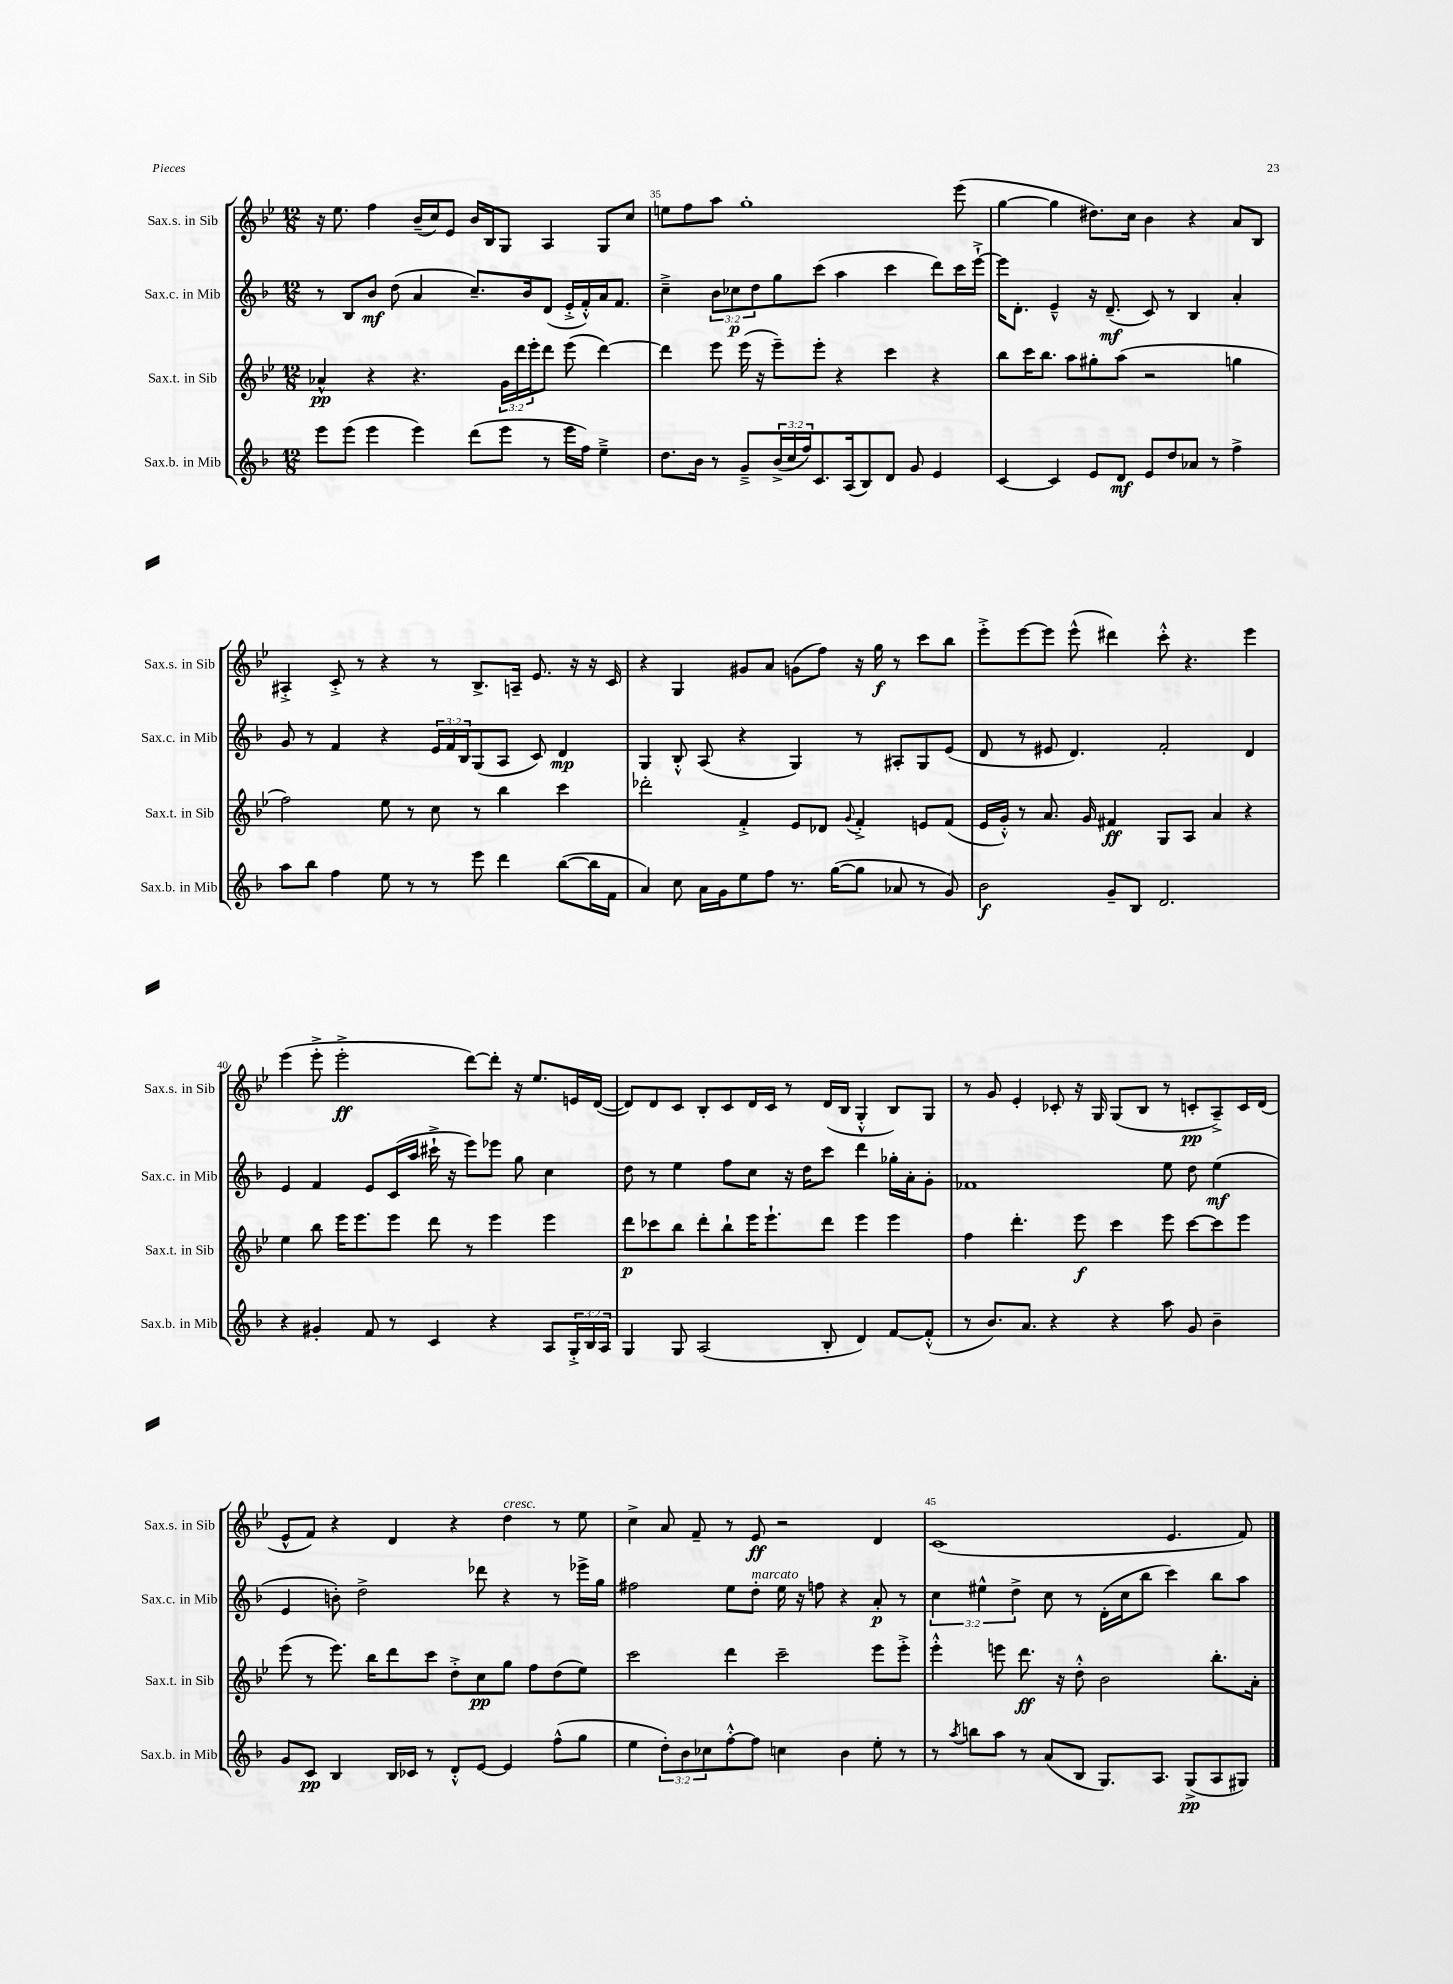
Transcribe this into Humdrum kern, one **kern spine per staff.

**kern	**dynam	**kern	**dynam	**kern	**dynam	**kern	**dynam
*part4	*part4	*part3	*part3	*part2	*part2	*part1	*part1
*staff4	*staff4	*staff3	*staff3	*staff2	*staff2	*staff1	*staff1
*I"Sax.b. in Mib	*	*I"Sax.t. in Sib	*	*I"Sax.c. in Mib	*	*I"Sax.s. in Sib	*
*I'Sax.b. in Mib	*	*I'Sax.t. in Sib	*	*I'Sax.c. in Mib	*	*I'Sax.s. in Sib	*
*clefG2	*	*clefG2	*	*clefG2	*	*clefG2	*
*k[b-]	*	*k[b-e-]	*	*k[b-]	*	*k[b-e-]	*
*M12/8	*	*M12/8	*	*M12/8	*	*M12/8	*
=34	=34	=34	=34	=34	=34	=34	=34
8eee\L	.	4a-X^^/	pp	8r	.	16r	.
.	.	.	.	.	.	8.ee-\	.
(8eee\J	.	.	.	8B-/L	.	.	.
4eee\	.	4r	.	8b-/J	mf	4ff\	.
.	.	.	.	(8dd\	.	.	.
4eee\)	.	4.r	.	4a/	.	(16b-~/LL	.
.	.	.	.	.	.	16cc/J)	.
.	.	.	.	.	.	8e-/J	.
(8ddd\L	.	.	.	8.cc~/L)	.	16b-/LL	.
.	.	.	.	.	.	16B-/J	.
8eee\J	.	24g\LL	.	.	.	8G/J	.
.	.	24ddd\	.	.	.	.	.
.	.	.	.	16b-/k	.	.	.
.	.	24eee-'\J	.	.	.	.	.
8r	.	8ddd\J	.	(8d/J	.	4A/	.
16eee\LL	.	(8eee-\	.	16e'^/LL	.	.	.
16ff\JJ)	.	.	.	16f'^^/)	.	.	.
4ee~^\	.	[4ddd\)	.	16a/J	.	8G/L	.
.	.	.	.	8.f/J	.	.	.
.	.	.	.	.	.	8cc/J	.
=35	=35	=35	=35	=35	=35	=35	=35
8.dd\L	.	4ddd\]	.	4cc~^\	.	8een\L	.
.	.	.	.	.	.	8ff\	.
16b-\Jk	.	.	.	.	.	.	.
8r	.	8eee-\	.	12b-\L	.	8aa\J	.
.	.	.	.	12cc-X\	p	.	.
8g~^/L	.	(16eee-\	.	.	.	1gg'	.
.	.	.	.	12dd\	.	.	.
.	.	16r	.	.	.	.	.
(24b-^/L	.	8eee-~\L)	.	8gg\	.	.	.
24cc/	.	.	.	.	.	.	.
24ff/J)	.	.	.	.	.	.	.
8.c/	.	8eee-'\J	.	(8ccc\J	.	.	.
.	.	4r	.	4aa\	.	.	.
(16A/k	.	.	.	.	.	.	.
8B-/)	.	.	.	.	.	.	.
8d/J	.	4ccc\	.	4ccc\	.	.	.
8g/	.	.	.	.	.	.	.
4e/	.	4r	.	8ddd\L)	.	.	.
.	.	.	.	16ccc\L	.	(8eee-\	.
.	.	.	.	[16eee`^\JJ	.	.	.
=36	=36	=36	=36	=36	=36	=36	=36
[4c/	.	8bb-\L	.	16eee\KL]	.	[4gg\	.
.	.	.	.	8.d'\J	.	.	.
.	.	16ccc\K	.	.	.	.	.
.	.	8.bb-\J	.	.	.	.	.
4c/]	.	.	.	4e~^^/	.	4gg\]	.
.	.	8aa\L	.	.	.	.	.
8e/L	.	8gg#X'\	.	16r	.	8.dd#X\L)	.
.	.	.	.	(8.d~/	mf	.	.
8d/J	mf	(8aa\J	.	.	.	.	.
.	.	.	.	.	.	16cc\Jk	.
8e/L	.	2r	.	8c/)	.	4b-\	.
8dd/	.	.	.	8r	.	.	.
8a-X/J	.	.	.	4B-/	.	4r	.
8r	.	.	.	.	.	.	.
4ff^\	.	4ggn\	.	4a'/	.	8a/L	.
.	.	.	.	.	.	8B-/J	.
!!LO:LB:g=z
=37	=37	=37	=37	=37	=37	=37	=37
8aa\L	.	2ff\)	.	8g/	.	4A#X'^/	.
8bb-\J	.	.	.	8r	.	.	.
4ff\	.	.	.	4f/	.	8c'^/	.
.	.	.	.	.	.	8r	.
8ee\	.	8ee-\	.	4r	.	4r	.
8r	.	8r	.	.	.	.	.
8r	.	8cc\	.	24e/LL	.	8r	.
.	.	.	.	24f/	.	.	.
.	.	.	.	24B-/J	.	.	.
8eee\	.	8r	.	(8G/	.	8.B-^/L	.
4ddd\	.	4bb-\	.	8A/J	.	.	.
.	.	.	.	.	.	16An~/Jk	.
.	.	.	.	8c/)	.	8.e-/	.
([8bb-\L	.	4ccc\	.	4d/	mp	.	.
.	.	.	.	.	.	16r	.
16bb-\L]	.	.	.	.	.	16r	.
16f\JJ	.	.	.	.	.	16c/	.
=38	=38	=38	=38	=38	=38	=38	=38
4a/)	.	2ddd-X'\	.	4G/	.	4r	.
8cc\	.	.	.	8B-'^^/	.	4G/	.
16a\LL	.	.	.	(8A/	.	.	.
16g\J	.	.	.	.	.	.	.
8ee\	.	4f'^/	.	4r	.	8g#X/L	.
8ff\J	.	.	.	.	.	8a/J	.
8.r	.	8e-/L	.	4G/)	.	(8gn\L	.
.	.	8d-X/J	.	.	.	8ff\J)	.
([16gg\KL	.	.	.	.	.	.	.
.	.	8qqg/	.	.	.	.	.
8gg\J]	.	4f'^/	.	8r	.	16r	.
.	.	.	.	.	.	16gg\	f
8a-X/	.	.	.	8A#X'/L	.	8r	.
8r	.	8en/L	.	8G/	.	8ccc\L	.
8g/)	.	(8f/J	.	(8e/J	.	8bb-\J	.
=39	=39	=39	=39	=39	=39	=39	=39
2b-\	f	16e-/LL	.	8d/	.	8eee-'^\L	.
.	.	16g'^^/JJ)	.	.	.	.	.
.	.	8r	.	8r	.	[8eee-\	.
.	.	8.a/	.	8e#X/	.	8eee-\J]	.
.	.	.	.	4.d/)	.	(8eee-^^\	.
.	.	16g/	.	.	.	.	.
8g~/L	.	4f#X/	ff	.	.	4ddd#X\)	.
8B-/J	.	.	.	.	.	.	.
2.d/	.	8G/L	.	2f'/	.	8ccc'^^\	.
.	.	8A/J	.	.	.	4.r	.
.	.	4a/	.	.	.	.	.
.	.	4r	.	4d/	.	4eee-\	.
!!LO:LB:g=z
=40	=40	=40	=40	=40	=40	=40	=40
4r	.	4ee-\	.	4e/	.	(4eee-\	.
4g#X'/	.	8bb-\	.	4f/	.	8eee-'^\	.
.	.	16eee-\KL	.	.	.	2eee-'^\	ff
.	.	8.eee-\	.	.	.	.	.
8f/	.	.	.	8e/L	.	.	.
8r	.	8eee-\J	.	(16c/L	.	.	.
.	.	.	.	16aa/JJ	.	.	.
4c/	.	8ddd\	.	16ccc#X`^\	.	.	.
.	.	.	.	16r	.	.	.
.	.	8r	.	8eee\L)	.	[8ddd\L)	.
4r	.	4eee-\	.	8eee-X\J	.	8ddd'\J]	.
.	.	.	.	8gg\	.	16r	.
.	.	.	.	.	.	8.ee-/L	.
8A/L	.	4eee-\	.	4cc\	.	.	.
24G'^/L	.	.	.	.	.	16en/L	.
24B-/	.	.	.	.	.	.	.
.	.	.	.	.	.	([16d/JJ	.
24A/JJ	.	.	.	.	.	.	.
=41	=41	=41	=41	=41	=41	=41	=41
4G/	.	8ddd\L	p	8dd\	.	8d/L])	.
.	.	8ccc-X\	.	8r	.	8d/	.
8G/	.	8bb-\J	.	4ee\	.	8c/J	.
(2A/	.	8ddd'\L	.	.	.	8B-'/L	.
.	.	8bb-`\	.	8ff\L	.	8c/	.
.	.	16eee-\K	.	8cc\J	.	16d/L	.
.	.	8.eee-`\	.	.	.	16c/JJ	.
.	.	.	.	16r	.	8r	.
.	.	.	.	16dd\KL	.	.	.
8B-'/	.	8ddd\J	.	8ccc\J	.	(16d/LL	.
.	.	.	.	.	.	16B-/JJ	.
4d/)	.	4eee-\	.	4ddd\	.	4G'^^/	.
[8f/L	.	4eee-\	.	16gg-X'\LL	.	8B-/L)	.
.	.	.	.	16a'\J	.	.	.
(8f'^^/J]	.	.	.	8g'\J	.	8G/J	.
=42	=42	=42	=42	=42	=42	=42	=42
8r	.	4ff\	.	1f-X	.	8r	.
8.b-/L)	.	.	.	.	.	8g/	.
.	.	4.ddd'\	.	.	.	4e-'/	.
8.a/J	.	.	.	.	.	.	.
4r	.	.	.	.	.	8c-X'/	.
.	.	8eee-\	f	.	.	16r	.
.	.	.	.	.	.	16G/	.
4r	.	4ccc\	.	.	.	(8G/L	.
.	.	.	.	.	.	8B-/J	.
8aa\	.	8eee-\	.	8ee\	.	8r	.
8g/	.	[8ccc\L	.	8dd\	.	8cn'/L	pp
4b-~\	.	8ccc\]	.	(4ee\	mf	8A~^/)	.
.	.	8eee-\J	.	.	.	16c/L	.
.	.	.	.	.	.	(16d/JJ	.
!!LO:LB:g=z
=43	=43	=43	=43	=43	=43	=43	=43
8g/L	.	(8eee-\	.	4e/	.	8e-^^/L	.
8c/J	pp	8r	.	.	.	8f/J)	.
4B-/	.	8.eee-\)	.	8bn'\)	.	4r	.
.	.	.	.	2dd^\	.	.	.
.	.	16bb-\KL	.	.	.	.	.
16B-/LL	.	8ddd\	.	.	.	4d/	.
16c-X/JJ	.	.	.	.	.	.	.
8r	.	8ccc\J	.	.	.	.	.
8d'^^/L	.	8dd'^\L	.	.	.	4r	.
[8e/J	.	8cc\	pp	8ddd-X\	.	.	.
!	!	!	!	!	!	!LO:TX:a:i:t=cresc.	!
4e/]	.	8gg\J	.	4r	.	4dd\	.
.	.	8ff\L	.	.	.	.	.
(8ff^^\L	.	(8dd\	.	8r	.	8r	.
8gg\J	.	8ee-\J)	.	16eee-X^\LL	.	8ee-\	.
.	.	.	.	16gg\JJ	.	.	.
=44	=44	=44	=44	=44	=44	=44	=44
4ee\	.	2ccc\	.	2ff#X\	.	4cc^\	.
12dd'\L)	.	.	.	.	.	8a/	.
12b-\	.	.	.	.	.	.	.
.	.	.	.	.	.	8f~/	.
12cc-X\	.	.	.	.	.	.	.
[8ff'^^\	.	4ddd\	.	8ee\L	.	8r	.
!	!	!	!	!LO:TX:a:i:t=marcato	!	!	!
8ff\J]	.	.	.	8dd'\J	.	8e-/	ff
4ccn\	.	2ccc~\	.	16ee\	.	2r	.
.	.	.	.	16r	.	.	.
.	.	.	.	8ffn\	.	.	.
4b-\	.	.	.	4r	.	.	.
8ee'\	.	8eee-\L	.	8a'/	p	4d/	.
8r	.	8eee-'^\J	.	8r	.	.	.
=45	=45	=45	=45	=45	=45	=45	=45
8r	.	4eee-'^^\	.	6cc\	.	(1c	.
8qaa/	.	.	.	.	.	.	.
8bbn\L	.	.	.	.	.	.	.
.	.	.	.	6ee#X^^\	.	.	.
8aa\J	.	8eeen\	.	.	.	.	.
.	.	.	.	6dd^\	.	.	.
8r	.	8.ddd\	ff	.	.	.	.
(8a/L	.	.	.	8cc\	.	.	.
.	.	16r	.	.	.	.	.
8B-/J	.	8dd'^^\	.	8r	.	.	.
8.G/L)	.	2b-\	.	(16d'\LL	.	.	.
.	.	.	.	16cc\J	.	.	.
.	.	.	.	8bb-\J	.	.	.
8.A/J	.	.	.	.	.	.	.
.	.	.	.	4ccc\)	.	4.e-/	.
(8G^/L	pp	.	.	.	.	.	.
8A/	.	8.bb-'\L	.	8bb-\L	.	.	.
8G#X/J)	.	.	.	8aa\J	.	8f/)	.
.	.	16a'\Jk	.	.	.	.	.
==	==	==	==	==	==	==	==
*-	*-	*-	*-	*-	*-	*-	*-
